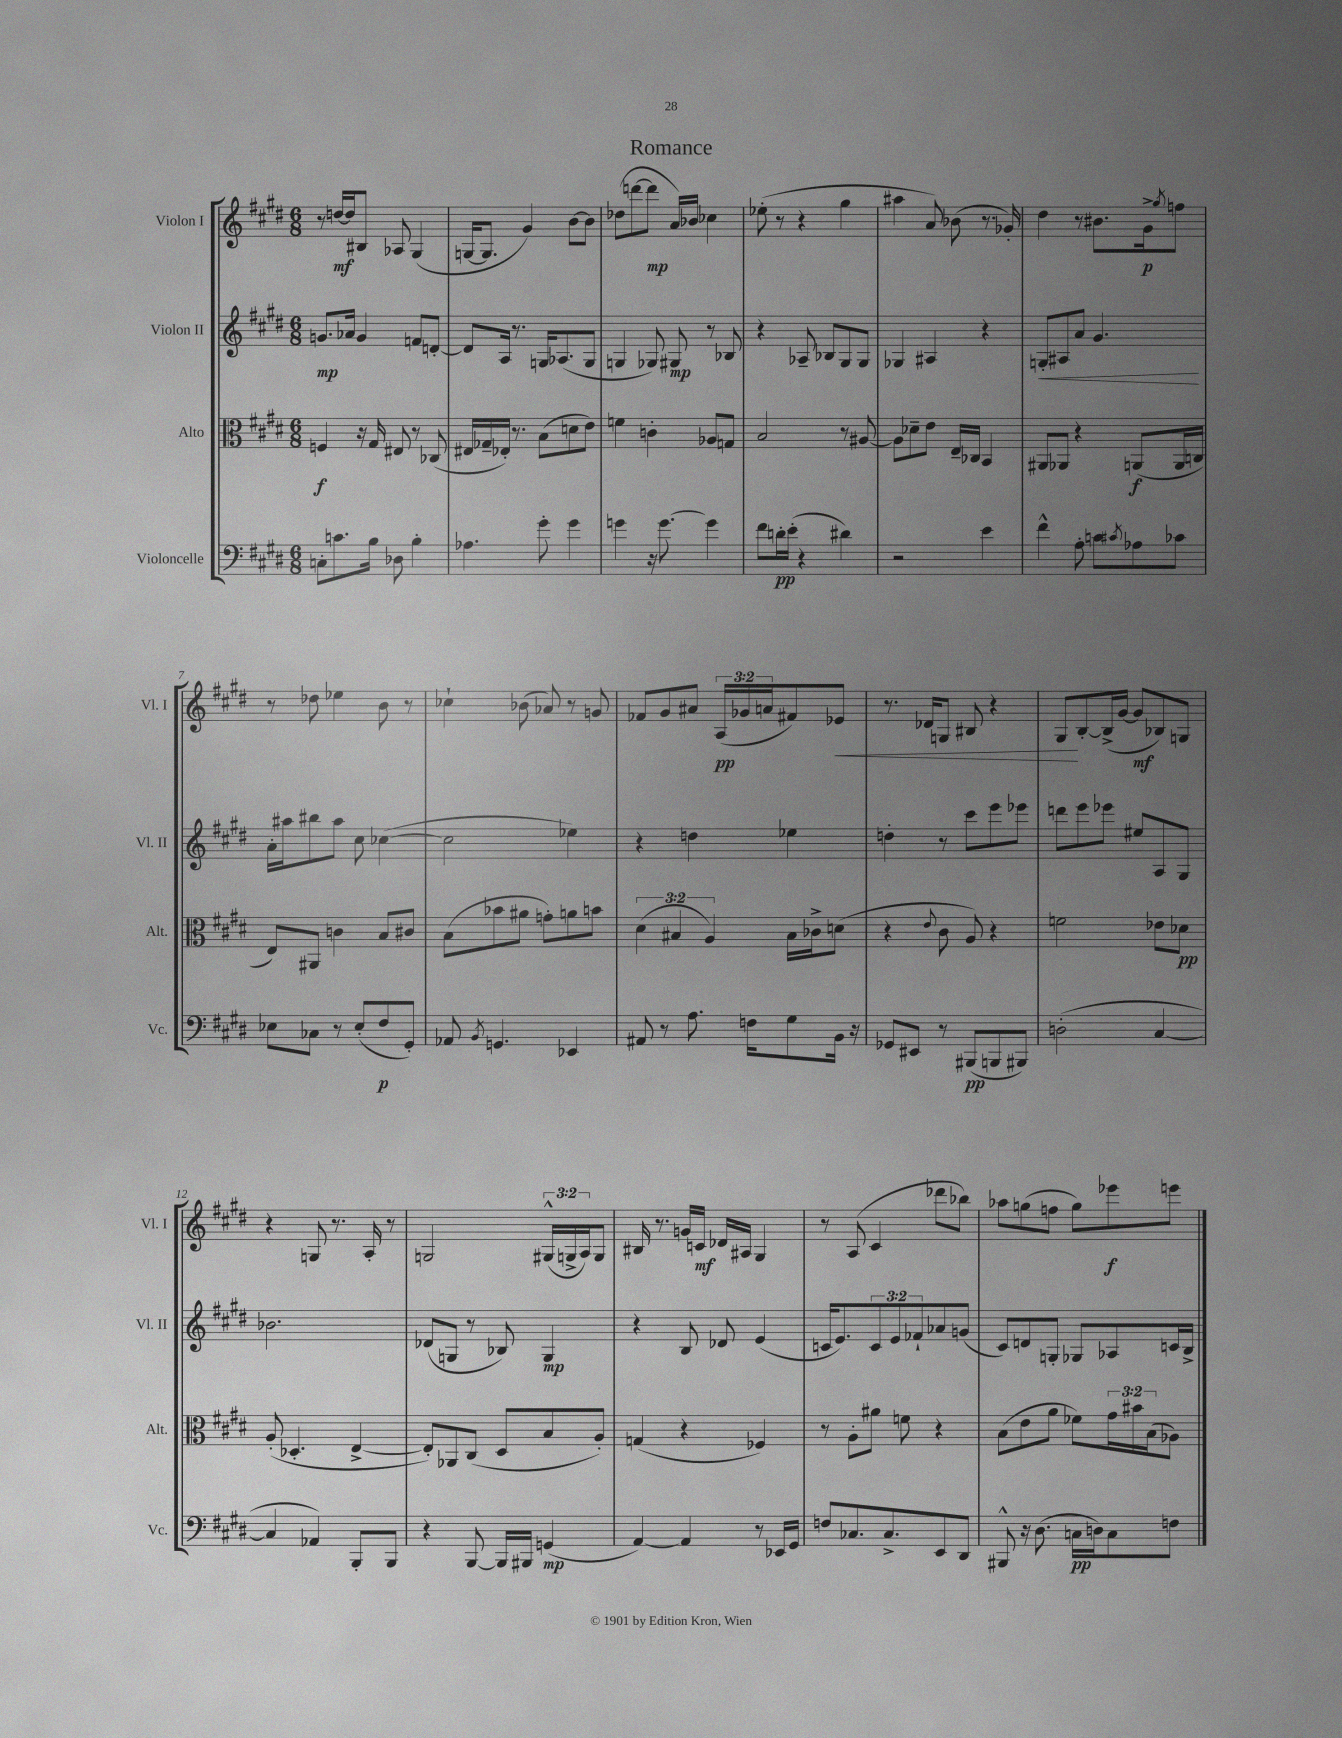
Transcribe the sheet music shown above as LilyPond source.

\header { title = "Romance" }
<<
\new StaffGroup <<
\new Staff = "s0" \with { instrumentName = "Violon I" shortInstrumentName = "Vl. I" } {
    \clef treble \key e \major \numericTimeSignature \time 6/8 \override Staff.TupletNumber.text = #tuplet-number::calc-fraction-text
    r8 d''16~\mf d''16 bis8 aes8 gis4( |
    g16~ g8. gis'4) b'8~ b'8 |
    des''8( d'''8~ d'''8\mp a'16) bes'16 ces''4 |
    ees''8-.( r8 r4 gis''4 |
    ais''4 a'8) bes'8( r8. ges'16-.) |
    dis''4 r8 bis'8. gis'16->\p \acciaccatura { gis''8 } f''8 |
    r8 des''8 ees''4 b'8 r8 |
    ces''4-! bes'8( aes'8) r8 g'8 |
    fes'8 gis'8 ais'8 \tuplet 3/2 { a16\pp( ges'16 a'16 } fis'8) ees'8\< |
    r8. des'16 g8 bis8 r4 |
    gis8\! b8~-. b16->( gis'16~ gis'8\mf bes8) g8 |
    r4 g8 r8. a16-. r8 |
    g2 \tuplet 3/2 { gis16-^( g16-> a16) } g8 |
    bis16 r8. g'16 c'16\mf des'16 ais16 gis4 |
    r8 a8( cis'4 des'''8 bes''8) |
    aes''8 g''8( f''8 g''8) ees'''8\f e'''8 \bar "|." |
}
\new Staff = "s1" \with { instrumentName = "Violon II" shortInstrumentName = "Vl. II" } {
    \clef treble \key e \major \numericTimeSignature \time 6/8 \override Staff.TupletNumber.text = #tuplet-number::calc-fraction-text
    g'8.\mp aes'16 g'4 f'8 d'8~-. |
    d'8 a16 r8. g16 aes8.( g8 |
    g4 ges8) gis8\mp r8 bes8 |
    r4 aes8-- bes8 gis8 gis8 |
    ges4 ais4 r4 |
    g8-.\< ais8 a'8 gis'4.\! |
    a'16-. ais''16 bis''8 ais''8 cis''8 ces''4~( |
    ces''2 ees''4) |
    r4 d''4 ees''4 |
    d''4-. r8 cis'''8 e'''8 ees'''8 |
    d'''8 e'''8 ees'''8 eis''8 a8 gis8 |
    bes'2. |
    des'8( g8 r8 bes8) g4\mp |
    r4 b8 des'8 e'4( |
    c'16 e'8.) \tuplet 3/2 { c'8 e'8 fes'8-! } aes'8 g'8( |
    cis'8) d'8 g8-. ges8 aes8 c'16 b16-> \bar "|." |
}
\new Staff = "s2" \with { instrumentName = "Alto" shortInstrumentName = "Alt." } {
    \clef alto \key e \major \numericTimeSignature \time 6/8 \override Staff.TupletNumber.text = #tuplet-number::calc-fraction-text
    f4\f r16 gis16 eis8 r8 ces8( |
    eis16 ges16-- ees16-.) r8. b8( d'8 e'8) |
    f'4 c'4-. aes8 g8 |
    b2 r8 ais8~ |
    ais8 des'8-- e'8 e16-- ces16 b,4 |
    ais,8 aes,8 r4 a,8\f( a,16 c16 |
    e8) ais,8 c'4 b8 cis'8 |
    b8( bes'8 ais'8 g'8-.) a'8 b'8 |
    \tuplet 3/2 { dis'4( bis4 a4) } bis16 ces'16-> d'8( |
    r4 \appoggiatura { e'8 } cis'8 a8) r4 |
    f'2 ees'8 des'8\pp |
    a8-.( des4.-. e4~-> |
    e8-.) aes,8 cis8( dis8 b8 a8-.) |
    g4( r4 fes4) |
    r8 a8-. ais'8 f'8 r4 |
    b8( e'8 a'8 fes'8) \tuplet 3/2 { gis'16 bis'16 b16( } aes8) \bar "|." |
}
\new Staff = "s3" \with { instrumentName = "Violoncelle" shortInstrumentName = "Vc." } {
    \clef bass \key e \major \numericTimeSignature \time 6/8
    c8-. c'8. b16 des8 b4-. |
    aes4. gis'8-. gis'4 |
    g'4 r16 g'8.~ g'4 |
    fis'8 d'16-.\pp e'16-.( r4 dis'4) |
    r2 e'4 |
    fis'4-^ a8-. c'8 \acciaccatura { cis'8 } aes8 ces'8 |
    ees8 ces8 r8 ees8-.( fis8\p gis,8-.) |
    aes,8 \acciaccatura { b,8 } g,4. ees,4 |
    ais,8 r8 a8. f16 gis8 b,16 r16 |
    ges,8 eis,8 r8 bis,,8\pp( b,,8 bis,,8) |
    d2-.( cis4~ |
    cis4 aes,4) b,,8-. b,,8 |
    r4 b,,8~ b,,16 bis,,16 g,4\mp( |
    a,4~) a,4 r8 ees,16 gis,16 |
    f8 ces8. ces8.-> e,8 dis,8 |
    bis,,8-^ r16 dis8.( c16\pp d16) c8 f8 \bar "|." |
}
>>
>>
